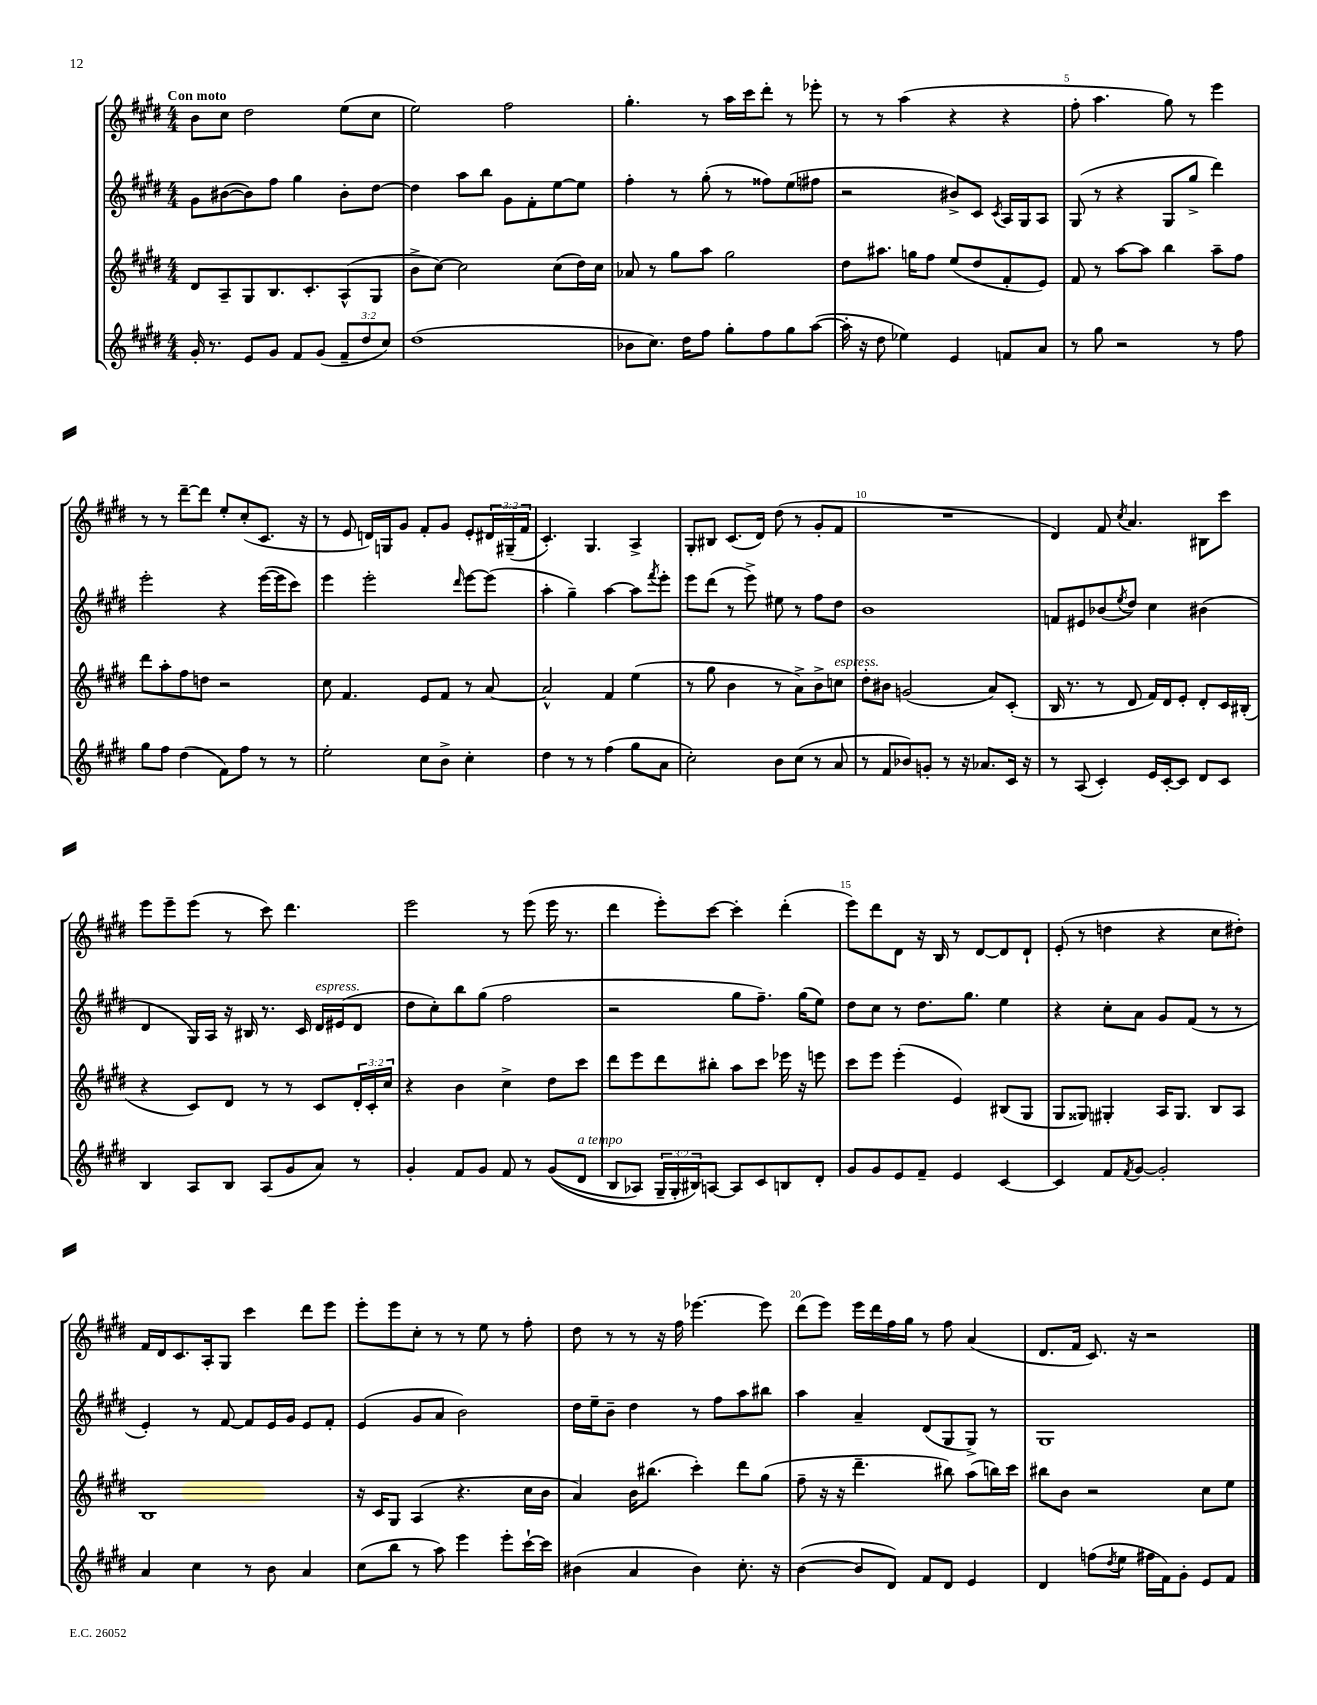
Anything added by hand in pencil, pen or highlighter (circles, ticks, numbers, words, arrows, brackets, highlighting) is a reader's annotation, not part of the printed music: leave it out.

**kern	**kern	**kern	**kern
*part4	*part3	*part2	*part1
*staff4	*staff3	*staff2	*staff1
*clefG2	*clefG2	*clefG2	*clefG2
*k[f#c#g#d#]	*k[f#c#g#d#]	*k[f#c#g#d#]	*k[f#c#g#d#]
*M4/4	*M4/4	*M4/4	*M4/4
=1	=1	=1	=1
!	!	!	!LO:TX:a:B:t=Con moto
16g#'/	8d#/L	8g#\L	8b\L
8.r	.	.	.
.	8A~/	([8b#X\	8cc#\J
8e/L	8G#/	8b#\])	2dd#\
8g#/J	8.B/	8ff#\J	.
8f#/L	.	4gg#\	.
.	8.c#'/	.	.
(8g#/J	.	.	.
12f#~/L	(8A^^/	8b#'\L	(8ee\L
12dd#/	.	.	.
.	8G#/J	[8dd#\J	8cc#\J
12cc#/J)	.	.	.
=2	=2	=2	=2
(1dd#	8b^\L	4dd#\]	2ee\)
.	[8cc#\J)	.	.
.	2cc#\]	8aa\L	.
.	.	8bb\J	.
.	.	8g#\L	2ff#\
.	.	8f#'\	.
.	(8cc#\L	[8ee\	.
.	16dd#\L)	8ee\J]	.
.	16cc#\JJ	.	.
=3	=3	=3	=3
8b-X\L	8a-X/	4ff#'\	4.gg#'\
8.cc#\J)	8r	.	.
.	8gg#\L	8r	.
16dd#\KL	.	.	.
8ff#\J	8aa\J	(8gg#'\	8r
8gg#'\L	2gg#\	8r	16aa\LL
.	.	.	16ccc#\J
8ff#\	.	8ff##X\L)	8ddd#'\J
8gg#\	.	(8ee\	8r
([8aa\J	.	8ff#X\J	8eee-X'\
=4	=4	=4	=4
16aa'\]	8dd#\L	2r	8r
16r	.	.	.
8dd#\	8.aa#X\J	.	8r
4ee-X\)	.	.	(4aa\
.	16ggn\KL	.	.
.	8ff#\J	.	.
4e/	(8ee/L	8b#X^/L)	4r
.	8dd#/	8c#/J	.
.	.	8qc#/	.
8fn/L	8f#'/	16A/LL	4r
.	.	16G#/J	.
8a/J	8e/J)	8A/J	.
=5	=5	=5	=5
8r	8f#/	(8G#/	8ff#'\
8gg#\	8r	8r	4.aa\
2r	[8aa\L	4r	.
.	8aa\J]	.	.
.	4bb\	8G#/L	8gg#\)
.	.	8gg#^/J	8r
8r	8aa~\L	4ddd#\)	4eee\
8ff#\	8ff#\J	.	.
!!LO:LB:g=z
=6	=6	=6	=6
8gg#\L	8ddd#\L	2eee'\	8r
8ff#\J	8aa'\	.	8r
(4dd#\	8ff#\	.	[8ddd#~\L
.	8ddn\J	.	8ddd#\J]
8f#\L)	2r	4r	8ee'/L
8ff#\J	.	.	(8cc#'/
8r	.	([16eee\LL	8.c#/J
.	.	16eee\J]	.
8r	.	8ccc#\J)	.
.	.	.	16r
=7	=7	=7	=7
2ee'\	8cc#\	4eee\	8r
.	4.f#/	.	8e/
.	.	2eee'\	16dn/LL)
.	.	.	16Gn/J
.	.	.	8g#/J
8cc#\L	8e/L	.	8f#'/L
8b^\J	8f#/J	.	8g#/J
.	.	16qqddd#/	.
4cc#'\	8r	[8eee\L	8e'/L
.	[8a/	(8eee\J]	24d#X/L
.	.	.	(24G#X~/
.	.	.	24f#/JJ
=8	=8	=8	=8
4dd#\	2a^^/]	4aa'\	4.c#'/)
8r	.	4gg#~\)	.
8r	.	.	4.G#/
(4ff#\	4f#/	[4aa\	.
8gg#\L	(4ee\	8aa\L]	4A^/
.	.	8qfff#/	.
8a\J	.	8eee'\J	.
=9	=9	=9	=9
2cc#'\)	8r	8eee\L	8G#'/L
.	8gg#\	(8ddd#\J	8B#X/J
.	4b\	8r	(8.c#/L
.	.	8eee^\)	.
.	.	.	16d#/Jk)
8b\L	8r	8ee#X\	(8dd#\
(8cc#\J	8a^\L)	8r	8r
8r	8b^\	8ff#\L	8g#'/L
!	!LO:TX:a:i:t=espress.	!	!
8a/	8ccn\J	8dd#\J	8f#/J
=10	=10	=10	=10
8r	8dd#'\L	1b	1r
8f#/L	8b#X\J	.	.
8b-X/)	(2gn/	.	.
8gn'/J	.	.	.
8r	.	.	.
16r	.	.	.
8.a-X/L	.	.	.
.	8a/L)	.	.
16c#/Jk	(8c#'/J	.	.
16r	.	.	.
=11	=11	=11	=11
8r	16B/	8fn/L	4d#/)
.	8.r	.	.
(8A/	.	8e#X/	.
4c#'/)	8r	(8b-X/	8f#/
.	.	8qee/	8qcc#/
.	8d#/	8dd#/J)	4.a/
16e/LL	16f#/LL)	4cc#\	.
[16c#'/J	16d#/J	.	.
8c#/J]	8e'/J	.	.
8d#/L	8d#'/L	(4b#X\	8B#X\L
8c#/J	16c#/L	.	8ccc#\J
.	(16B#X'/JJ	.	.
!!LO:LB:g=z
=12	=12	=12	=12
4B/	4r	4d#/	8eee\L
.	.	.	8eee~\
8A/L	8c#/L)	16G#/LL)	(8eee\J
.	.	16A/JJ	.
8B/J	8d#/J	16r	8r
.	.	16B#X/	.
(8A/L	8r	8.r	8ccc#\)
8g#/	8r	.	4.ddd#\
.	.	16c#/	.
!	!	!LO:TX:a:i:t=espress.	!
8a/J)	8c#/L	16d#/LL	.
.	.	(16e#X/J	.
8r	24d#'/L	8d#/J	.
.	24c#'/	.	.
.	24cc#/JJ	.	.
=13	=13	=13	=13
4g#'/	4r	8dd#\L	2eee\
.	.	8cc#'\)	.
8f#/L	4b\	8bb\	.
8g#/J	.	(8gg#\J	.
8f#/	4cc#^\	2ff#\	8r
8r	.	.	(8eee\
((8g#/L	8dd#\L	.	16eee\
.	.	.	8.r
!LO:TX:a:i:t=a tempo	!	!	!
8d#/J	8ccc#\J	.	.
=14	=14	=14	=14
8B/L	8ddd#\L	2r	4ddd#\
8A-X/J)	8eee\	.	.
24G#~/LL	8ddd#\	.	8eee'\L)
24G#'/	.	.	.
24B#X/J)	.	.	.
[8An/J	8bb#X'\J	.	[8ccc#\J
8A/L]	8aa\L	8gg#\L	4ccc#'\]
8c#/	8ccc#\J	8.ff#~\J)	.
8Bn/	16eee-X\	.	(4ddd#'\
.	16r	(16gg#\KL	.
8d#'/J	8eeen\	8ee\J)	.
=15	=15	=15	=15
8g#/L	8ccc#\L	8dd#\L	8eee\L)
8g#/	8eee\J	8cc#\J	8ddd#\
8e/	(4eee'\	8r	8d#\J
8f#~/J	.	8.dd#\L	16r
.	.	.	16B/
4e/	4e/)	.	8r
.	.	8.gg#\J	.
.	.	.	[8d#/L
[4c#/	(8B#X/L	4ee\	8d#/]
.	8G#/J	.	8d#`/J
=16	=16	=16	=16
4c#/]	8G#/L	4r	(8e'/
.	8G##X/J)	.	8r
8f#/L	4G#X'/	8cc#'\L	4ddn\
8qf#/	.	.	.
[8g#/J	.	8a\J	.
2g#'/]	16A/KL	8g#/L	4r
.	8.G#/J	.	.
.	.	(8f#/J	.
.	8B/L	8r	8cc#\L
.	8A/J	8r	8dd#X'\J)
!!LO:LB:g=z
=17	=17	=17	=17
4a/	1B	4e'/)	16f#/LL
.	.	.	16d#/J
.	.	.	8.c#/
4cc#\	.	8r	.
.	.	.	16A'/k
.	.	[8f#/	8G#/J
8r	.	8f#/L]	4ccc#\
8b\	.	16e/L	.
.	.	16g#/JJ	.
4a/	.	8e/L	8ddd#\L
.	.	8f#'/J	8eee\J
=18	=18	=18	=18
(8cc#\L	16r	(4e/	8eee'\L
.	16c#/KL	.	.
8bb\J	8G#/J	.	8eee\
8r	(4A/	8g#/L	8cc#'\J
8aa\)	.	8a/J	8r
4eee\	4.r	2b\)	8r
.	.	.	8ee\
8eee'\L	.	.	8r
[16ccc#`\L	16cc#\LL	.	8ff#'\
16ccc#\JJ]	16b\JJ	.	.
=19	=19	=19	=19
(4b#X\	4a/)	16dd#\LL	8dd#\
.	.	16ee~\J	.
.	.	8b~\J	8r
4a/	16b\KL	4dd#\	8r
.	(8.bb#X\J	.	.
.	.	.	16r
.	.	.	16ff#\
4b#\)	4ccc#'\)	8r	[4.eee-X\
.	.	8ff#\L	.
8.cc#'\	8ddd#\L	8aa\	.
.	(8gg#\J	8bb#X\J	8eee-\]
16r	.	.	.
=20	=20	=20	=20
([4b\	8ff#~\	4aa\	(8ddd#\L
.	16r	.	8eee\J)
.	16r	.	.
8b/L]	4.ddd#~\	4a~/	16eee\LL
.	.	.	16ddd#\
8d#/J)	.	.	16ff#\
.	.	.	16gg#\JJ
8f#/L	.	(8d#/L	8r
8d#/J	8bb#X\)	8G#/	8ff#\
4e/	(8aa\L	8G#^/J)	(4a/
.	16bbn\L)	8r	.
.	16ccc#\JJ	.	.
=21	=21	=21	=21
4d#/	8bb#X\L	1G#	8.d#/L
.	8b\J	.	.
.	.	.	16f#/Jk
(8ffn\L	2r	.	8.c#/)
8qdd#/	.	.	.
8ee\J	.	.	.
.	.	.	16r
16ff#X\LL	.	.	2r
16f#\J)	.	.	.
8g#'\J	.	.	.
8e/L	8cc#\L	.	.
8f#/J	8ee\J	.	.
==	==	==	==
*-	*-	*-	*-
